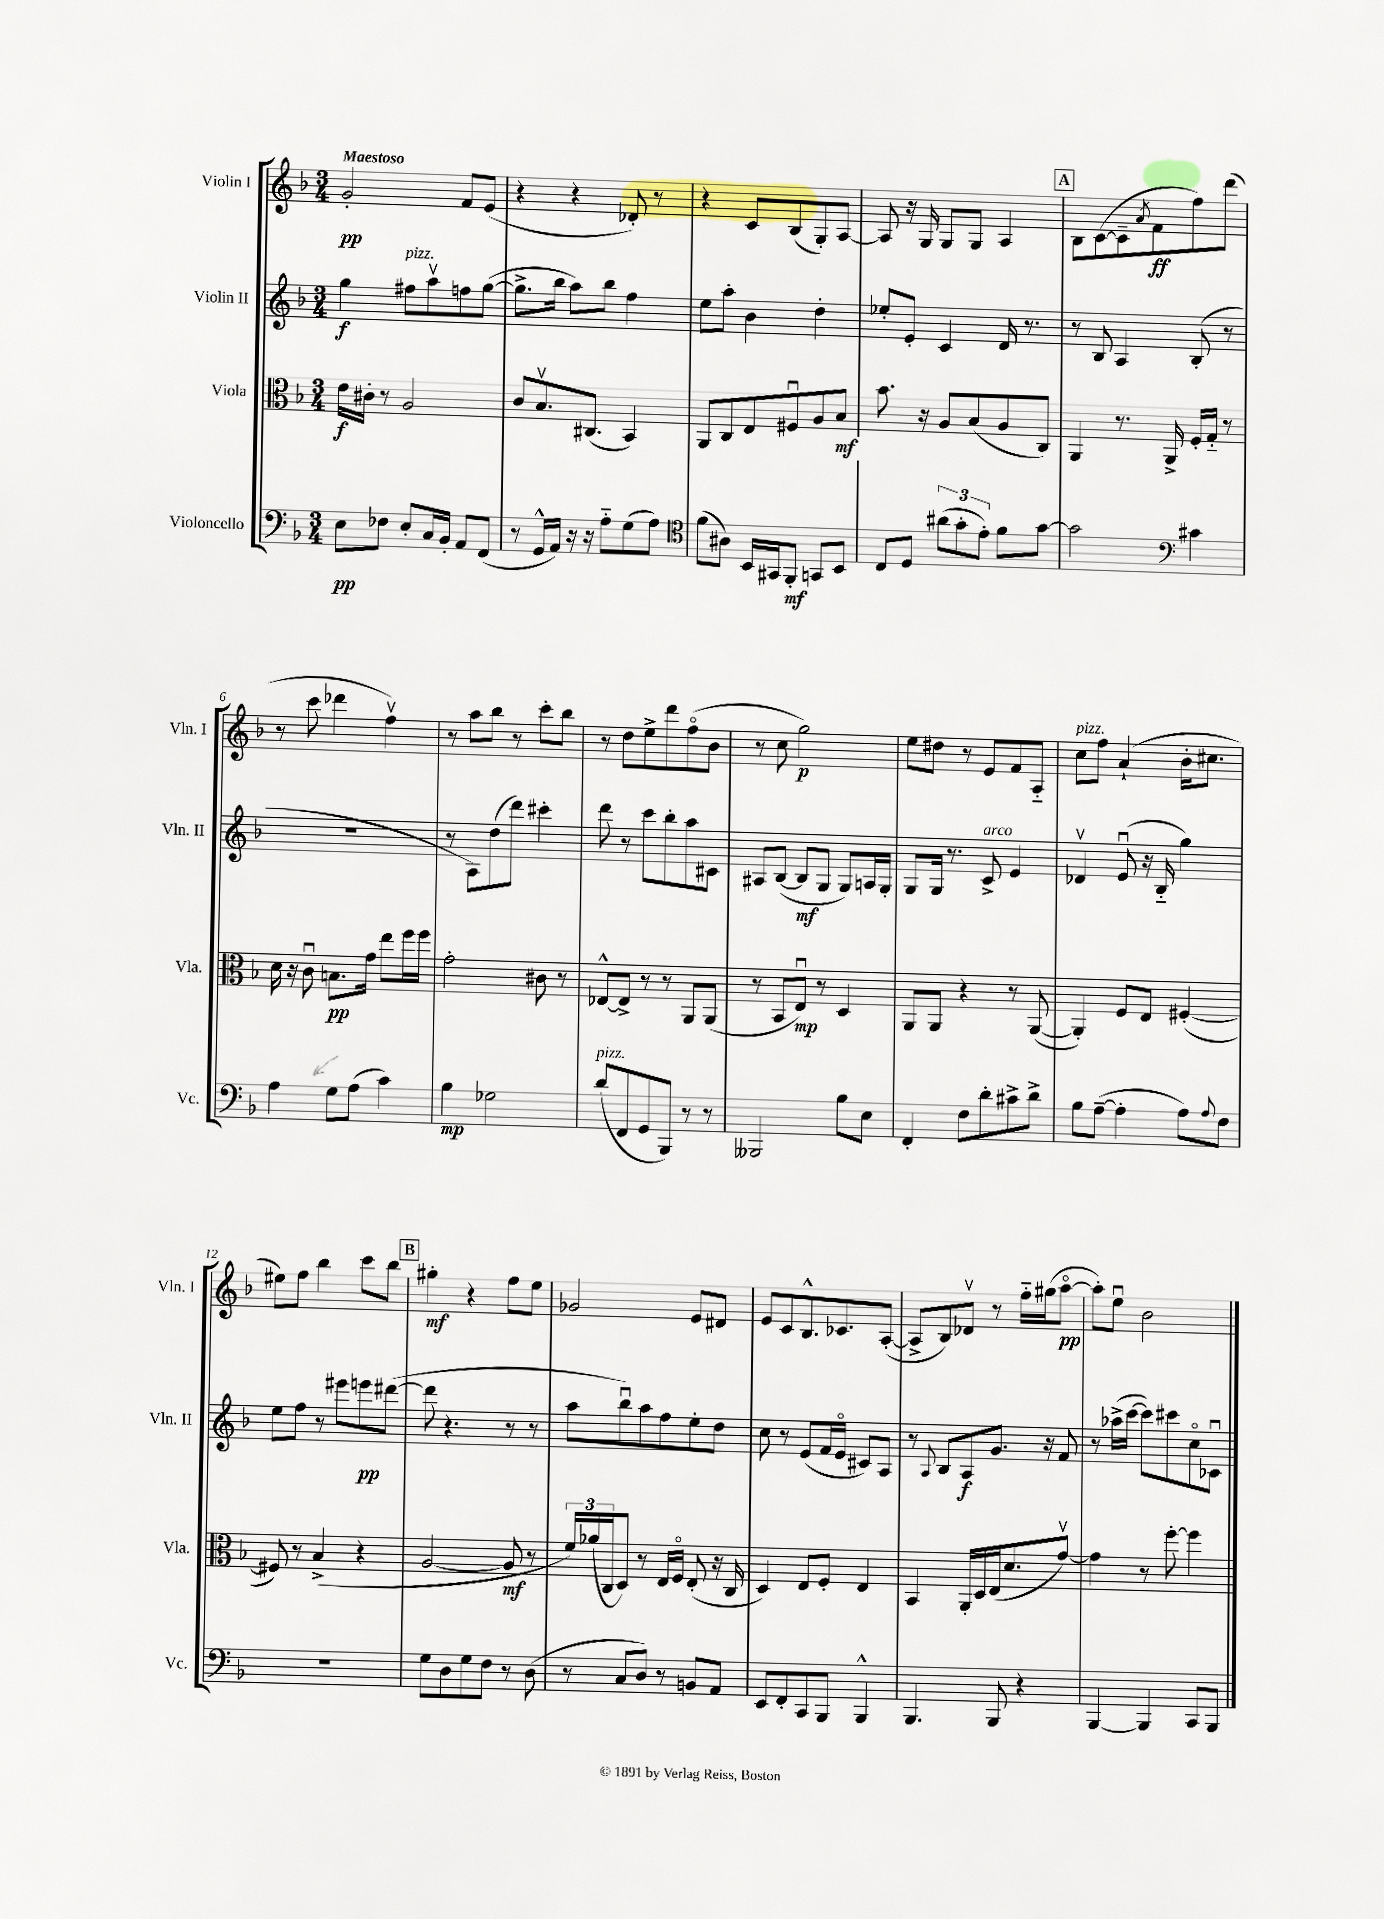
<<
\new StaffGroup <<
\new Staff = "s0" \with { instrumentName = "Violin I" shortInstrumentName = "Vln. I" } {
    \clef treble \key f \major \numericTimeSignature \time 3/4 \tempo "Maestoso"
    g'2-.\pp f'8 e'8( |
    r4 r4 des'8-.) r8 |
    r4 c'8 bes8( g8-.) a8~ |
    a8 r16 g16 g8 g8 a4 |
    \mark \markup { \box "A" } bes8 c'8~( c'8-- \acciaccatura { a'8 } f'8\ff f''8) d'''8( |
    r8 c'''8 des'''4 f''4\upbow) |
    r8 a''8 bes''8 r8 c'''8-. bes''8 |
    r8 d''8 e''8-> d'''8 f''8\flageolet( bes'8 |
    r8 c''8 g''2\p) |
    e''8 dis''8 r8 e'8 f'8 a8-_ |
    c''8^\markup { \italic "pizz." } f''8 a'4-!( bes'16-. cis''8. |
    eis''8) f''8 bes''4 c'''8 bes''8 |
    \mark \markup { \box "B" } gis''4-.\mf r4 f''8 e''8 |
    ges'2 e'8 dis'8 |
    e'8 c'8 bes8.-^ ces'8. a8~-.( |
    a8-> bes8) des'8\upbow r8 f''16-_ gis''16( a''8~\flageolet\pp |
    a''8-.) e''8\downbow bes'2 \bar "|." |
}
\new Staff = "s1" \with { instrumentName = "Violin II" shortInstrumentName = "Vln. II" } {
    \clef treble \key f \major \numericTimeSignature \time 3/4
    g''4\f fis''8^\markup { \italic "pizz." } a''8\upbow f''8 g''8~( |
    g''8.-> bes''16 a''8) bes''8 f''4 |
    e''8 a''8-. bes'4 d''4-. |
    ees''8-. e'8-. c'4 d'16 r8. |
    \mark \markup { \box "A" } r8 bes8 a4 bes8-.( r8 |
    R2. |
    r8 a8) d''8( d'''8) cis'''4-. |
    d'''8 r8 c'''8 bes''8-. a''8 cis'8 |
    ais8 bes8~( bes8\mf g8 g8) a16 g16-. |
    g8 g16 r8. c'8->^\markup { \italic "arco" } e'4 |
    des'4\upbow e'8\downbow( r16 bes16-_ g''4) |
    e''8 f''8 r8 eis'''8 e'''8\pp dis'''8~( |
    \mark \markup { \box "B" } dis'''8 r4. r8 r8 |
    a''8 bes''8\downbow) a''8 f''8 e''8-. d''8 |
    c''8 r8 e'8( f'16 e'16\flageolet cis'8) a8 |
    r8 \appoggiatura { a8 } bes8 a8\f g'8. r16 f'8 |
    r8 aes''16->( c'''16~ c'''8) cis'''8 c''8\flageolet ces'8\downbow \bar "|." |
}
\new Staff = "s2" \with { instrumentName = "Viola" shortInstrumentName = "Vla." } {
    \clef alto \key f \major \numericTimeSignature \time 3/4
    e'16\f cis'16-. r8 a2 |
    c'8 bes8.\upbow cis8.( bes,4) |
    a,8 c8 e8 fis8\downbow a8 bes8\mf |
    bes'8. r16 a8 bes8( a8 c8) |
    \mark \markup { \box "A" } a,4 r8. a,16-> f16-. g16-_ r8 |
    d'16 r16 c'8\downbow b8.\pp g'16 e''8 f''16 f''16 |
    g'2-. cis'8 r8 |
    ees8~-^ ees8-> r8 r8 a,8 a,8( |
    r8 bes,8 e8\downbow\mp) r8 d4 |
    a,8 a,8 r4 r8 a,8~( |
    a,4-.) f8 e8 fis4~-.( |
    fis8) r8 bes4->( r4 |
    \mark \markup { \box "B" } a2~ a8\mf r8 |
    \tuplet 3/2 { f'16) aes'16( c16 } d8) r8 e16 f16\flageolet e8-.( r16 c16 |
    d4) e8 f8-. e4 |
    bes,4 a,16-. d16 e16( d'8. g'8~\upbow) |
    g'4 r8 f''8~-. f''4 \bar "|." |
}
\new Staff = "s3" \with { instrumentName = "Violoncello" shortInstrumentName = "Vc." } {
    \clef bass \key f \major \numericTimeSignature \time 3/4
    e8\pp fes8 e8-. c16 bes,16-. a,8 f,8( |
    r8 g,16-^ a,16) r16 r16 a8-_ g8( a8) |
    \clef tenor f'8( ais8) bes,16 gis,16 f,8-.\mf g,8 bes,8 |
    c8 d8 \tuplet 3/2 { ais'8( g'8-. e'8-.) } f'8 g'8~ |
    \mark \markup { \box "A" } g'2 \clef bass cis'4 |
    a4 g8 a8( c'4) |
    bes4\mp ges2 |
    d'8^\markup { \italic "pizz." }( f,8 g,8 bes,,8) r8 r8 |
    beses,,2 bes8 e8 |
    f,4-. f8 d'8-. cis'8-> d'8-> |
    bes8 a8~--( a4-. a8) \appoggiatura { a8 } f8 |
    R2. |
    \mark \markup { \box "B" } g8 d8 g8 f8 r8 d8( |
    r8 c8 d8) r8 b,8 a,8 |
    e,8 f,8-. c,8 bes,,8 bes,,4-^ |
    bes,,4. bes,,8 r4 |
    bes,,4~ bes,,4 c,8 bes,,8 \bar "|." |
}
>>
>>
